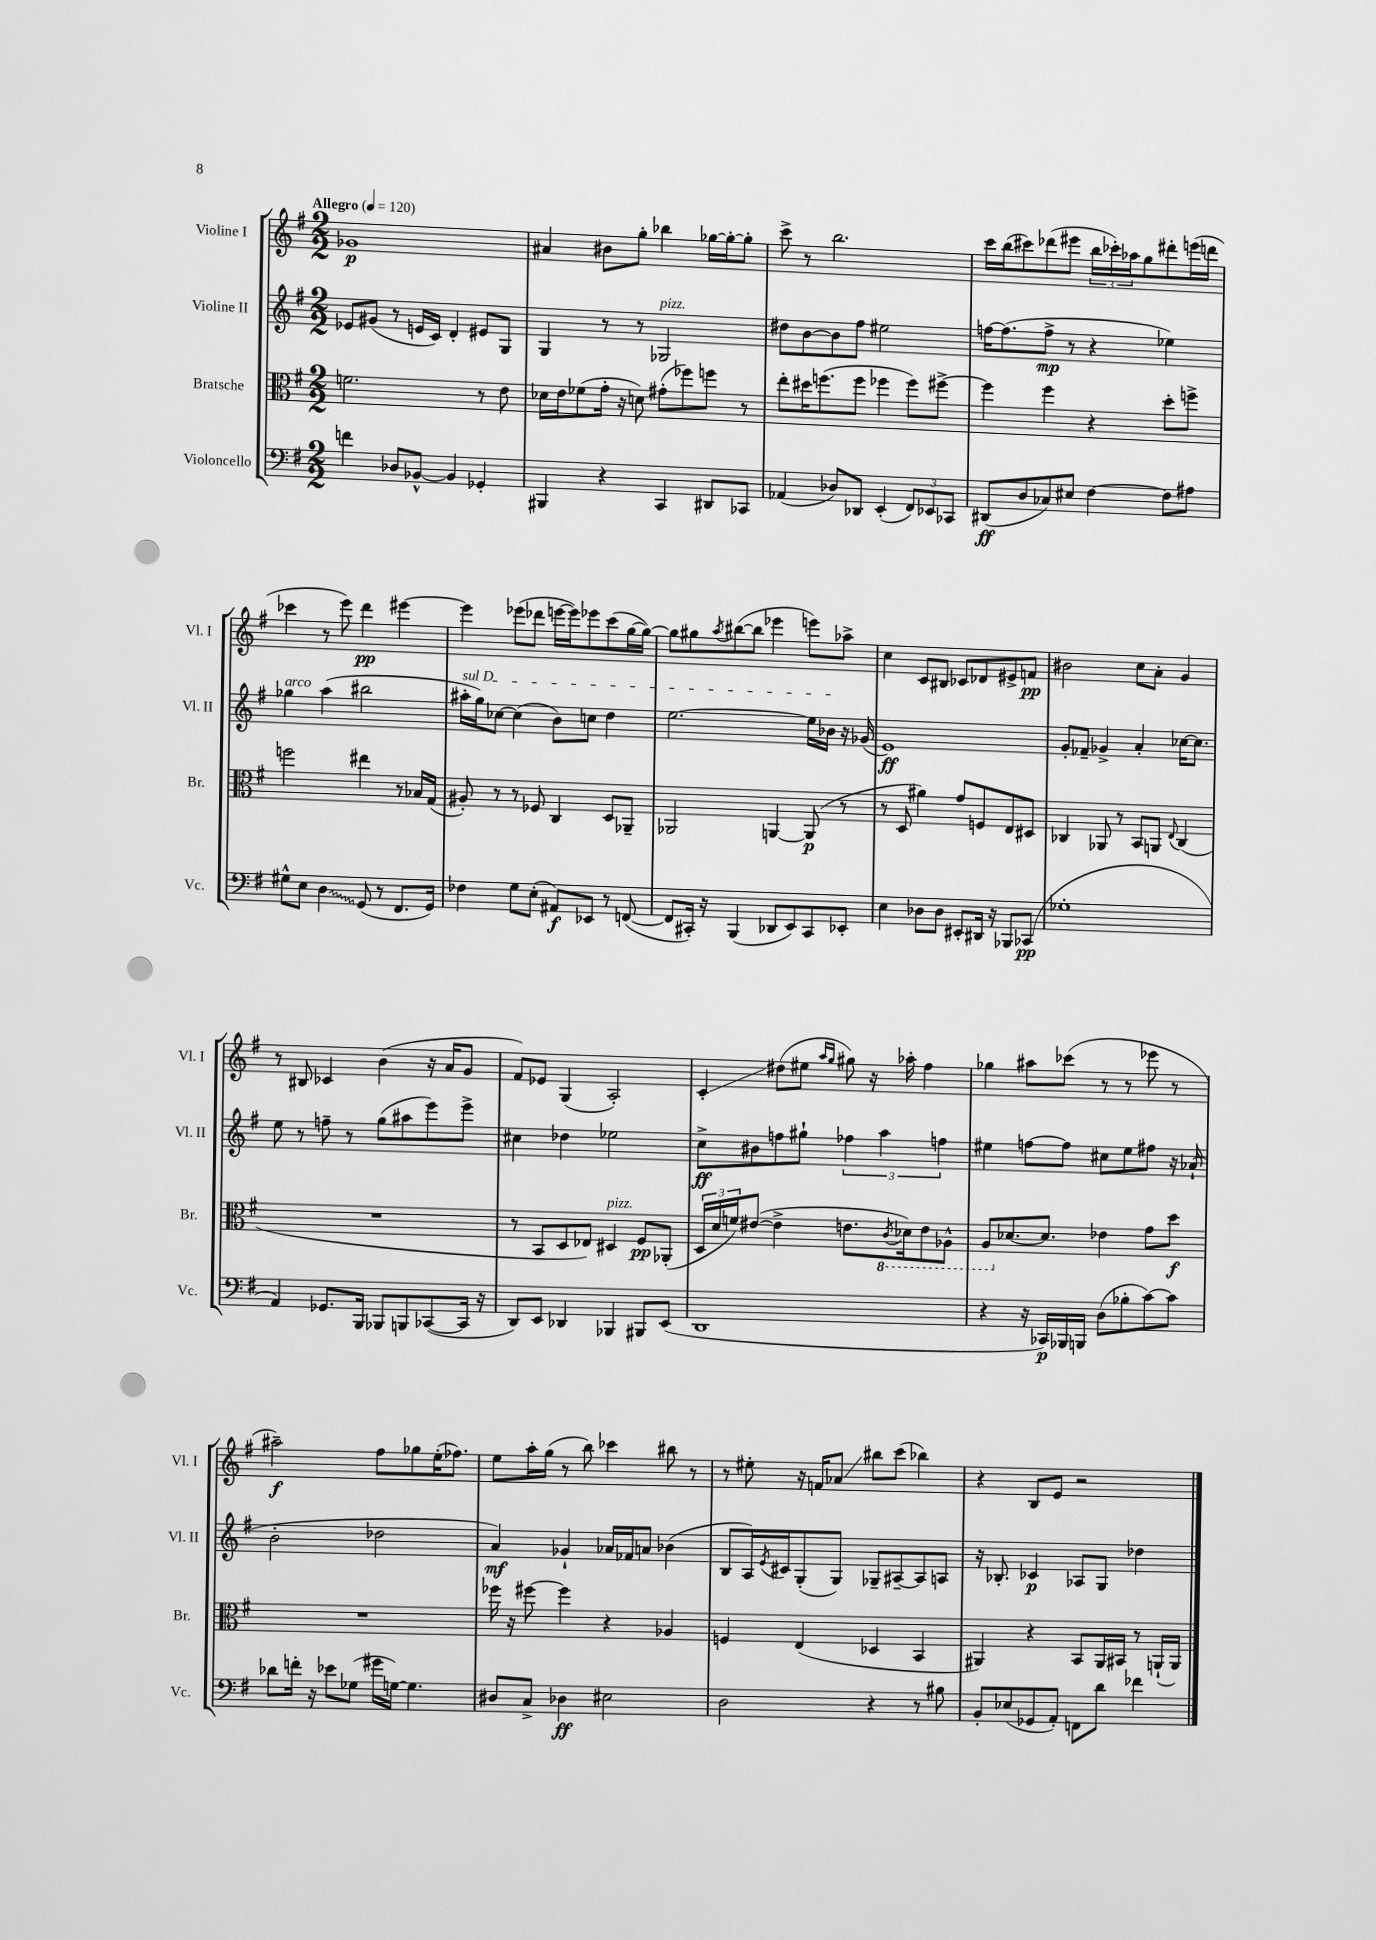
<<
\new StaffGroup <<
\new Staff = "s0" \with { instrumentName = "Violine I" shortInstrumentName = "Vl. I" } {
    \clef treble \key g \major \numericTimeSignature \time 2/2 \tempo "Allegro" 4 = 120
    ges'1\p |
    ais'4 bis'8 g''8-. bes''4 ges''16~ ges''16~-. ges''8-. |
    c'''8-> r8 b''2. |
    c'''16 b''16( cis'''8) des'''8( eis'''8 \tuplet 3/2 { b''16 ces'''16-.) aes''16 } g''8 dis'''8-. e'''16( d'''16 |
    ces'''4 r8 e'''8) d'''4\pp eis'''4~ |
    eis'''4 ees'''8( des'''8 e'''16~ e'''16) ees'''8 c'''8( g''16~ g''16~) |
    g''8 gis''8 \acciaccatura { a''8 } bis''8~( bis''8 ees'''4 e'''8) aes''8-> |
    c''4 c'8 bis8 ces'8 des'8 eis'8-> f'8\pp |
    bis'2 c''8 a'8-. g'4 |
    r8 bis8 ces'4 b'4( r16 a'16 g'8 |
    fis'8) ees'8 g4( a2-.) |
    c'4-.\glissando dis''8( eis''8 \grace { a''16 g''16 } gis''8) r16 aes''16-. fis''4 |
    ges''4 ais''8 ces'''8( r8 r8 ees'''8 r8 |
    ais''2--\f) fis''8 ges''8 e''16-.( fes''8.) |
    e''8 a''16-. g''16( r8 b''8) ces'''4 bis''8 r8 |
    r8 eis''8-. r16 f'16 aes'8\glissando bis''8 c'''8( bes''4) |
    r4 b8 e'8 r2 \bar "|." |
}
\new Staff = "s1" \with { instrumentName = "Violine II" shortInstrumentName = "Vl. II" } {
    \clef treble \key g \major \numericTimeSignature \time 2/2
    ees'8 gis'8( r8 e'16 c'16) d'4-. eis'8 g8 |
    g4 r8 r8 ges2^\markup { \italic "pizz." } |
    dis''8 b'8~ b'8 fis''8 eis''2 |
    f''16~ f''8.( f''8->\mp r8 r4 ees''4) |
    ges''4^\markup { \italic "arco" } a''4( bis''2 |
    \once \override TextSpanner.bound-details.left.text = \markup { \italic "sul D" } ais''16-.\startTextSpan g''16) ces''8~ ces''4( b'8) c''8 d''4 |
    e''2.~ e''16 bes'16\stopTextSpan r16 ges'16( |
    e'1\ff) |
    g'8-. fes'8-- ges'4-> a'4-. ces''16~ ces''8. |
    e''8 r8 f''8-- r8 g''8( ais''8 e'''8) e'''8-> |
    cis''4 des''4 ees''2 |
    c''8->\ff bis'8 f''8 gis''8-! \tuplet 3/2 { fes''4 a''4 f''4 } |
    eis''4 f''8~ f''8 cis''8 eis''8 fis''8 r16 aes'16-!( |
    b'2-. des''2 |
    a'4\mf) ges'4-! aes'16 fes'16 a'8 bes'4( |
    b8 a16) \acciaccatura { e'8 } cis'16 g8-.( g8) ges8-- ais8~-- ais8 a8 |
    r16 bes8.-. ces'4\p aes8 g8 des''4 \bar "|." |
}
\new Staff = "s2" \with { instrumentName = "Bratsche" shortInstrumentName = "Br." } {
    \clef alto \key g \major \numericTimeSignature \time 2/2
    f'2. r8 e'8 |
    des'16 e'16 fes'8( g'16-. r16 d'8) gis'8-.( fes''8) f''8 r8 |
    e''8-. dis''16 f''8.( f''8 fes''4 fes''8) fis''8~-> |
    fis''4 fis''4 r4 d''8-. f''8-> |
    f''2 eis''4 r8 bes16 g16( |
    ais8-.) r8 r8 fes8 c4 d8 aes,8-- |
    aes,2 a,4~ a,8\p( r8 |
    r8 d8 ais'4) g'8 f8 e8 dis8 |
    ces4 aes,8 r8 b,8 a,8 \appoggiatura { e8 } ces4( |
    R1 |
    r8 b,8 d8 ees8) dis4^\markup { \italic "pizz." } fis8\pp aes,8-.( |
    \tuplet 3/2 { d16 d'16 f'16) } eis'8~( eis'4-> e'8. \ottava #-1 \acciaccatura { c8 } des16) e8 aes,8-^ |
    a,8 \ottava #0 des'8.~ des'8. ees'4 g'8 d''8\f |
    R1 |
    fes''16 r16 fis''8~ fis''4 r4 aes4 |
    f4 e4( des4 b,4 |
    ais,4) r4 b,8 ais,16 bis,16 r8 a,16-!( a,16) \bar "|." |
}
\new Staff = "s3" \with { instrumentName = "Violoncello" shortInstrumentName = "Vc." } {
    \clef bass \key g \major \numericTimeSignature \time 2/2
    f'4 des8 bes,8~-^ bes,4 ges,4-. |
    bis,,4 r4 c,4 dis,8 ces,8 |
    aes,4( des8) des,8 e,4-.( \tuplet 3/2 { fis,8) ees,8 ces,8 } |
    dis,8\ff( d8 ces8) eis8 fis4~ fis8 ais8 |
    gis8-^ e8 \once \override Glissando.style = #'zigzag d4\glissando g,8( r8 fis,8. g,16) |
    fes4 g8 e8-.( ais,8\f) ees,8 r8 f,8~( |
    f,8 cis,16-.) r16 b,,4( des,8 e,8) cis,8 ees,8-. |
    e4 des8 des8 eis,8-. dis,16 r16 bes,,8 ces,8\pp( |
    ges1-. |
    a,4) ges,8. b,,16 bes,,8 b,,8 ces,8~( ces,16 r16 |
    d,8) e,8 des,4 bes,,4 bis,,8 e,8( |
    d,1 |
    r4 r16 ces,16\p) bes,,16 b,,16 d8( bes8-. c'8~) c'8 |
    des'8 f'16-. r16 ees'8 ges8( gis'16 g16~) g4. |
    dis8 c8-> des4\ff eis2 |
    d2 r4 r8 bis8 |
    b,8-. ees8( ges,8 a,8-.) f,8 d'8 fes'4 \bar "|." |
}
>>
>>
\layout { \context { \Score \remove "Bar_number_engraver" } }
